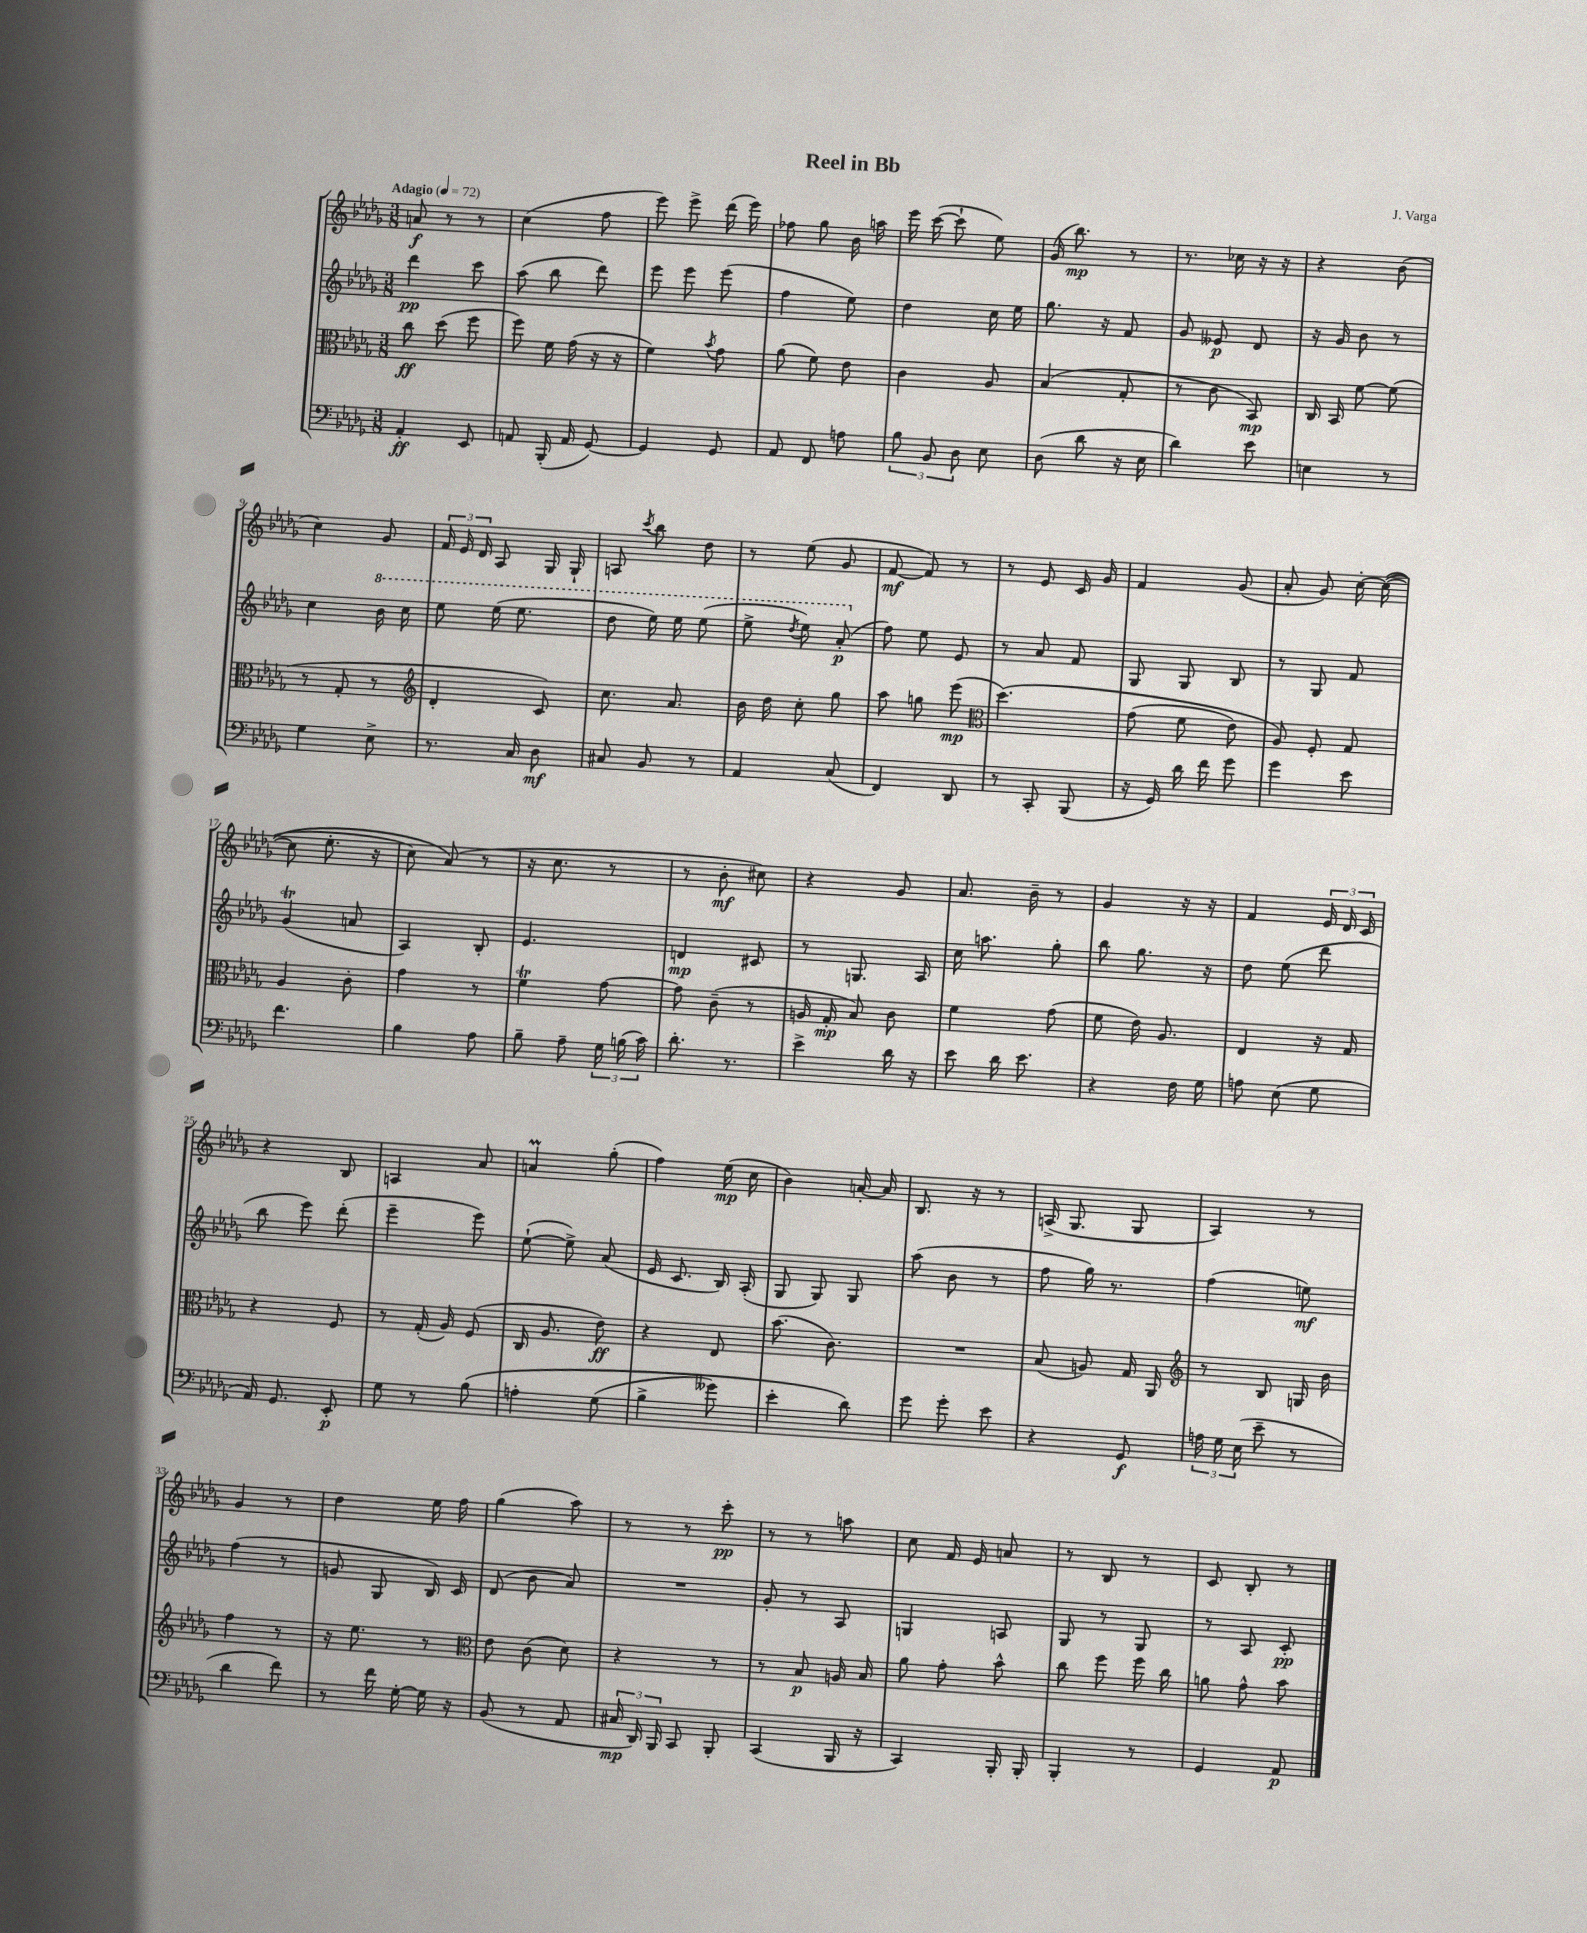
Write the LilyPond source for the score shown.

\header { title = "Reel in Bb" composer = "J. Varga" }
<<
\new StaffGroup <<
\new Staff = "s0" {
    \clef treble \key des \major \numericTimeSignature \time 3/8 \tempo "Adagio" 4 = 72
    \autoBeamOff a'8\f r8 r8 |
    c''4( f''8 |
    ees'''8) ees'''8-> des'''16( ees'''16) |
    fes''8 ges''8 bes'16 a''16 |
    ees'''16 c'''16~( c'''8-! ees''8) |
    ges'16( bes''8.\mp) r8 |
    r8. ces''16 r16 r16 |
    r4 bes'8( |
    c''4) ges'8 |
    \tuplet 3/2 { f'16 ees'16 des'16 } aes8 ges16 ges16-! |
    a8 \acciaccatura { c'''8 } bes''8 des''8 |
    r8 ees''8( ges'8 |
    f'8~\mf f'8) r8 |
    r8 ees'8 c'16 ges'16 |
    f'4 ges'8( |
    aes'8-. ges'8) c''16~-. c''16~(\( |
    c''8 ees''8.-. r16 |
    c''8) aes'8(\) r8 |
    r16 c''8. r8 |
    r8 bes'8-.\mf cis''8) |
    r4 ges'8 |
    aes'8. bes'16-- r8 |
    ges'4 r16 r16 |
    f'4 \tuplet 3/2 { ees'16 des'16 c'16 } |
    r4 bes8 |
    a4 aes'8 |
    a'4\prall ges''8-.( |
    f''4) ees''16\mp( c''16 |
    bes'4) a'16~-. a'16 |
    bes8. r16 r8 |
    a16->( ges8. ges8 |
    aes4) r8 |
    ges'4 r8 |
    des''4 ees''16 f''16 |
    ges''4( aes''8) |
    r8 r8 c'''8-.\pp |
    r8 r8 a''8 |
    c''8 f'16 ees'16 a'8 |
    r8 bes8 r8 |
    c'8 bes8-. r8 \bar "|." |
}
\new Staff = "s1" {
    \clef treble \key des \major \numericTimeSignature \time 3/8
    \autoBeamOff des'''4\pp c'''8 |
    aes''8( bes''8 des'''8) |
    ees'''8 ees'''8 ees'''8( |
    f''4 ees''8) |
    des''4 c''16 ees''16 |
    ges''8. r16 f'8 |
    ges'8 eeses'8\p des'8 |
    r16 ges'16 bes'8 r8 |
    c''4 \ottava #1 bes''16 c'''16 |
    ees'''8 ees'''16( ees'''8. |
    des'''8 ees'''16) ees'''16 ees'''8( |
    ees'''8-> \acciaccatura { des'''8 } ees'''8) aes''8-.\p( \ottava #0 |
    f''8) ees''8 ees'8 |
    r8 aes'8 f'8 |
    ges8 ges8 bes8 |
    r8 ges8 f'8 |
    ges'4\trill( a'8 |
    aes4) bes8-. |
    ees'4. |
    d'4\mp cis'8 |
    r8 g8. aes16 |
    c''16 a''8. ges''8-. |
    bes''8 ges''8. r16 |
    des''8 ees''8( des'''8 |
    bes''8 ees'''8) des'''8-.( |
    ees'''4-- ees'''8) |
    ees''8~-!( ees''8->) aes'8( |
    ees'16 c'8. bes16) aes16-.( |
    ges8 ges8) ges8 |
    aes''8( bes'8 r8 |
    f''8 ges''16) r8. |
    f''4( e''8\mf) |
    f''4( r8 |
    g'8 ges8 bes16) c'16 |
    des'8( bes'8 aes'8) |
    R4. |
    ges'8-. r8 aes8 |
    g4 a8 |
    ges8 r8 ges8 |
    r8 aes8 c'8-.\pp \bar "|." |
}
\new Staff = "s2" {
    \clef alto \key des \major \numericTimeSignature \time 3/8
    \autoBeamOff c''8\ff des''8( f''8 |
    f''8) f'16 ges'16( r16 r16 |
    f'4) \acciaccatura { bes'8 } ges'8 |
    aes'8( f'8) ees'8 |
    c'4 aes8 |
    bes4( ges8-. |
    r8 c'8 bes,8\mp) |
    c16 bes,16 f'8~ f'8( |
    r8 ges8-. r8 |
    \clef treble des'4-. c'8) |
    c''8. aes'8. |
    bes'16 des''16 c''8-. ges''8 |
    aes''8 g''8 ees'''8\mp( |
    \clef alto des''4.)\( |
    ges'8( f'8 ees'8) |
    aes8\) f8-. ges8 |
    aes4 c'8-. |
    ges'4 r8 |
    f'4\trill ges'8~ |
    ges'8 c'8--( r8 |
    a16 ges16-.\mp bes8) c'8 |
    f'4 ges'8( |
    f'8 ees'16) aes8. |
    ees4 r16 ges16 |
    r4 f8 |
    r8 ges16-.( aes16) f8( |
    c16 aes8. ees'8\ff) |
    r4 ees8 |
    bes'8.( c'8.) |
    R4. |
    bes8( a8) ges16 aes,16 |
    \clef treble r8 bes8 g16 bes'16 |
    f''4 r8 |
    r16 ees''8. r8 |
    \clef alto ees'8 c'8( des'8) |
    r4 r8 |
    r8 bes8\p a16 bes16 |
    aes'8 ges'8-. bes'8-^ |
    c''8 f''8 f''16 c''16 |
    a'8 ges'8-^ bes'8 \bar "|." |
}
\new Staff = "s3" {
    \clef bass \key des \major \numericTimeSignature \time 3/8
    \autoBeamOff aes,4-.\ff ees,8 |
    a,8 bes,,16-.( a,16 ges,8~) |
    ges,4 ges,8 |
    aes,8 f,8 a8 |
    \tuplet 3/2 { bes8 bes,8 des8 } ees8 |
    des8( des'8 r16 ees16 |
    des'4) ees'8 |
    e4 r8 |
    ges4 ees8-> |
    r8. c16 des8\mf |
    cis8 bes,8 r8 |
    aes,4 c8( |
    f,4) des,8 |
    r8 c,8-. bes,,8( |
    r16 ges,16) des'16 f'16 ges'8 |
    ges'4 ees'8 |
    f'4. |
    bes4 aes8 |
    bes8-- aes8-- \tuplet 3/2 { ges16 b16( c'16) } |
    des'8.-. r8. |
    ees'4-> des'16 r16 |
    ees'8 des'16 ees'8. |
    r4 f16 ges16 |
    a8 ees8( ges8 |
    aes,16) ges,8. ees,8-.\p |
    ges8 r8 bes8\( |
    a4-. ges8( |
    bes4-> geses'8) |
    ees'4-. des'8\) |
    ges'8 ges'8-. ees'8 |
    r4 ges,8\f |
    \tuplet 3/2 { a16 ges16 ees16( } ees'8-- r8 |
    des'4 f'8) |
    r8 f'16 ges16~-. ges16 r16 |
    bes,8( r8 aes,8 |
    \tuplet 3/2 { cis16\mp des,16) bes,,16 } c,8 bes,,8-. |
    c,4( bes,,16 r16 |
    c,4) bes,,16-. bes,,16-. |
    bes,,4-. r8 |
    ges,4 aes,8\p \bar "|." |
}
>>
>>
